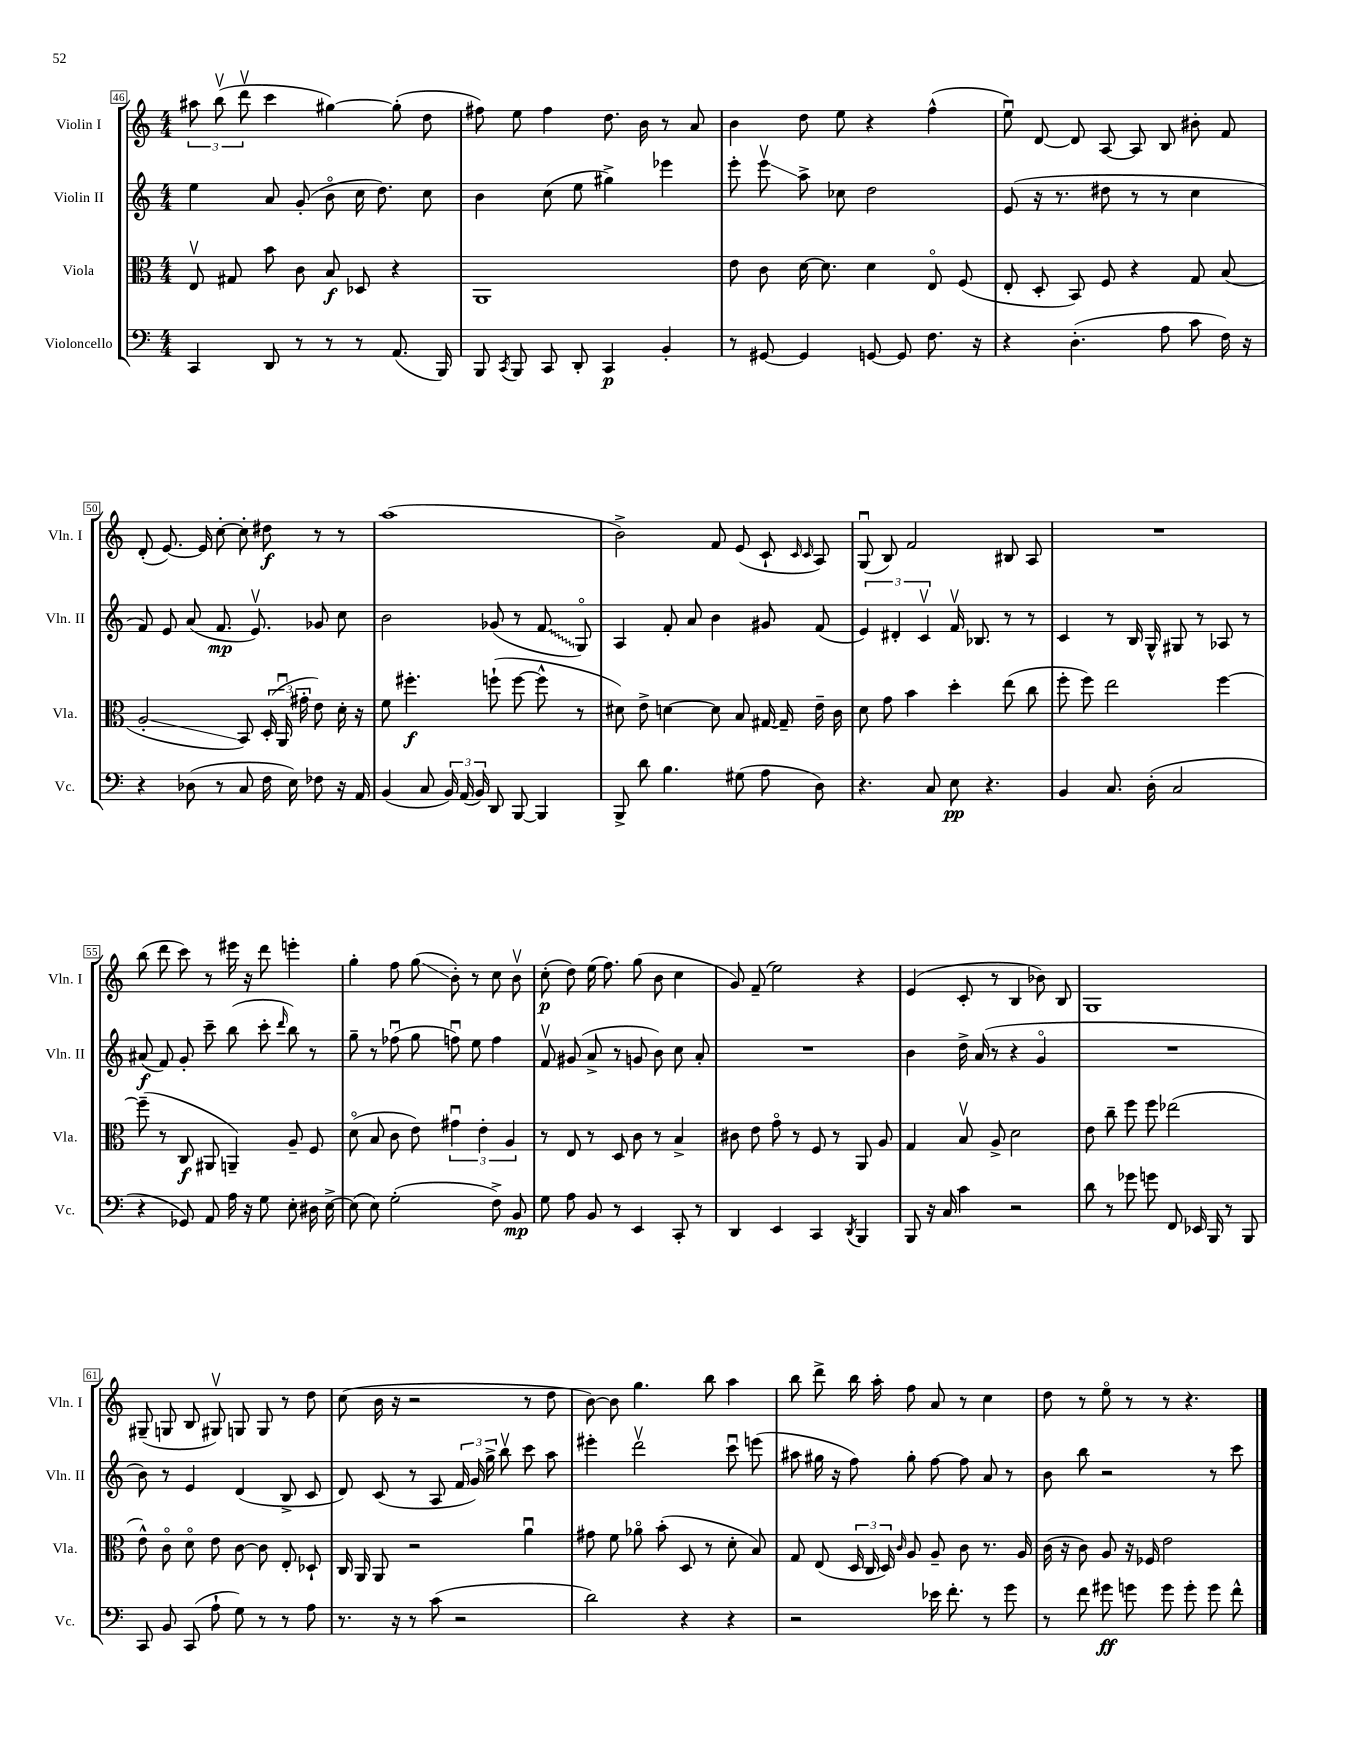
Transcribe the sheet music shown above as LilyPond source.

<<
\new StaffGroup <<
\new Staff = "s0" \with { instrumentName = "Violin I" shortInstrumentName = "Vln. I" } {
    \clef treble \key c \major \numericTimeSignature \time 4/4
    \autoBeamOff \tuplet 3/2 { ais''8 b''8\upbow( d'''8\upbow } c'''4 gis''4~) gis''8-.( d''8 |
    fis''8) e''8 fis''4 d''8. b'16 r8 a'8 |
    b'4 d''8 e''8 r4 f''4-^( |
    e''8\downbow) d'8~ d'8 a8~ a8 b8 bis'8-. f'8 |
    d'8-.( e'8.~) e'16 c''8~-. c''8-. dis''8\f r8 r8 |
    a''1( |
    b'2->) f'8 e'8( c'8-! \grace { c'16 c'16 } a8) |
    g8\downbow( b8) f'2 bis8 a8 |
    R1 |
    b''8( d'''8 c'''8) r8 eis'''16 r16 d'''8 e'''4-. |
    g''4-. f''8 g''8\glissando( b'8-.) r8 c''8 b'8\upbow |
    c''8-.\p( d''8) e''16( f''8.) g''8( b'8 c''4 |
    g'8) f'8--( e''2) r4 |
    e'4( c'8-. r8 b4 bes'8) b8 |
    g1 |
    gis8--( g8 b8 gis8\upbow) g8 g8 r8 d''8 |
    c''8( b'16 r16 r2 r8 d''8 |
    b'8~) b'8 g''4. b''8 a''4 |
    b''8 d'''8-> b''16 a''16-. f''8 a'8 r8 c''4 |
    d''8 r8 e''8\flageolet r8 r8 r4. \bar "|." |
}
\new Staff = "s1" \with { instrumentName = "Violin II" shortInstrumentName = "Vln. II" } {
    \clef treble \key c \major \numericTimeSignature \time 4/4
    \autoBeamOff e''4 a'8 g'8-.( b'8\flageolet c''16 d''8.) c''8 |
    b'4 c''8( e''8 gis''4->) ees'''4 |
    e'''8-. e'''8\upbow\glissando a''8-> ces''8 d''2 |
    e'8( r16 r8. dis''8 r8 r8 c''4 |
    f'8) e'8 a'8( f'8.\mp e'8.\upbow) ges'8 c''8 |
    b'2 ges'8( r8 \once \override Glissando.style = #'zigzag f'8\glissando g8\flageolet) |
    a4 f'8-. a'8 b'4 gis'8 f'8( |
    \tuplet 3/2 { e'4) dis'4-. c'4\upbow } f'16\upbow bes8. r8 r8 |
    c'4 r8 b16 g16-^ gis8 r8 aes8 r8 |
    ais'8\f( f'8) g'8-. c'''8-- b''8( c'''8-. \grace { d'''16 } b''8) r8 |
    g''8-- r8 fes''8\downbow( g''8 f''8\downbow) e''8 f''4 |
    f'8\upbow gis'8( a'8-> r8 g'8 b'8) c''8 a'8-. |
    R1 |
    b'4 d''16-> a'16( r8 r4 g'4\flageolet |
    R1 |
    b'8) r8 e'4 d'4( b8-> c'8 |
    d'8) c'8( r8 a8 \tuplet 3/2 { f'16 g'16) g''16-> } b''8\upbow c'''8 a''8 |
    eis'''4-. d'''2\upbow c'''8\downbow e'''8( |
    ais''8 gis''16 r16 f''8) gis''8-. f''8~ f''8 a'8 r8 |
    b'8 b''8 r2 r8 c'''8 \bar "|." |
}
\new Staff = "s2" \with { instrumentName = "Viola" shortInstrumentName = "Vla." } {
    \clef alto \key c \major \numericTimeSignature \time 4/4
    \autoBeamOff e8\upbow gis8 b'8 c'8 b8\f des8 r4 |
    a,1 |
    e'8 c'8 d'16~ d'8. d'4 e8\flageolet f8( |
    e8-. d8-. b,8) f8 r4 g8 b8( |
    a2-.\glissando b,8) \tuplet 3/2 { d16-.( a,16\downbow gis'16-. } e'8) d'16-. r16 |
    f'8 fis''4.-.\f f''8-!( f''8~ f''8-^ r8 |
    dis'8) e'8-> d'4~ d'8 b8 gis16~ gis16-- e'16-- c'16 |
    d'8 g'8 b'4 d''4-. e''8( c''8 |
    f''8-. f''8) e''2 f''4~ |
    f''8--( r8 c8\f ais,8 a,4--) a8-- f8 |
    d'8\flageolet( b8 c'8 e'8) \tuplet 3/2 { gis'4\downbow e'4-. a4 } |
    r8 e8 r8 d8 c'8 r8 b4-> |
    cis'8 e'8 g'8\flageolet r8 f8 r8 a,8 a8 |
    g4 b8\upbow a8-> d'2 |
    e'8 c''8-- f''8 f''8 ees''2( |
    e'8-^) c'8\flageolet d'8\flageolet e'8 c'8~ c'8 e8-. des8-! |
    c16 a,16 a,8 r2 a'4\downbow |
    gis'8 f'8 aes'8\flageolet b'8-.( d8 r8 d'8-. b8) |
    g8 e8( \tuplet 3/2 { d16 c16 d16) } \grace { c'16 } a8 a8-- c'8 r8. a16 |
    c'16( r16 c'8) a8 r16 fes16 e'2 \bar "|." |
}
\new Staff = "s3" \with { instrumentName = "Violoncello" shortInstrumentName = "Vc." } {
    \clef bass \key c \major \numericTimeSignature \time 4/4
    \autoBeamOff c,4 d,8 r8 r8 r8 a,8.( b,,16) |
    b,,8 \acciaccatura { c,8 } b,,8 c,8 d,8-. c,4\p b,4-. |
    r8 gis,8~ gis,4 g,8~ g,8 f8. r16 |
    r4 d4.-.( a8 c'8 f16) r16 |
    r4 des8( r8 c8 f16 e16) fes8 r16 a,16 |
    b,4( c8 \tuplet 3/2 { b,16) a,16( b,16) } d,8 b,,8~ b,,4 |
    b,,8-> d'8 b4. gis8( a8 d8) |
    r4. c8 e8\pp r4. |
    b,4 c8. d16-.( c2 |
    r4 ges,8) a,8 a16 r16 g8 e8-. dis16 e16~-> |
    e8( e8) g2-.( f8->) b,8\mp |
    g8 a8 b,8 r8 e,4 c,8-. r8 |
    d,4 e,4 c,4 \acciaccatura { d,8 } b,,4 |
    b,,8 r16 c16 c'4 r2 |
    d'8 r8 ges'8 g'8 f,8 ees,16 b,,16 r8 b,,8 |
    c,8 b,8 c,8( a8-! g8) r8 r8 a8 |
    r8. r16 r8 c'8( r2 |
    d'2) r4 r4 |
    r2 ees'16 f'8.-. r8 g'8 |
    r8 f'8 gis'8\ff g'8 g'8 g'8-. g'8 f'8-^ \bar "|." |
}
>>
>>
\layout { \context { \Score currentBarNumber = #46 \override BarNumber.stencil = #(make-stencil-boxer 0.1 0.3 ly:text-interface::print) } }
